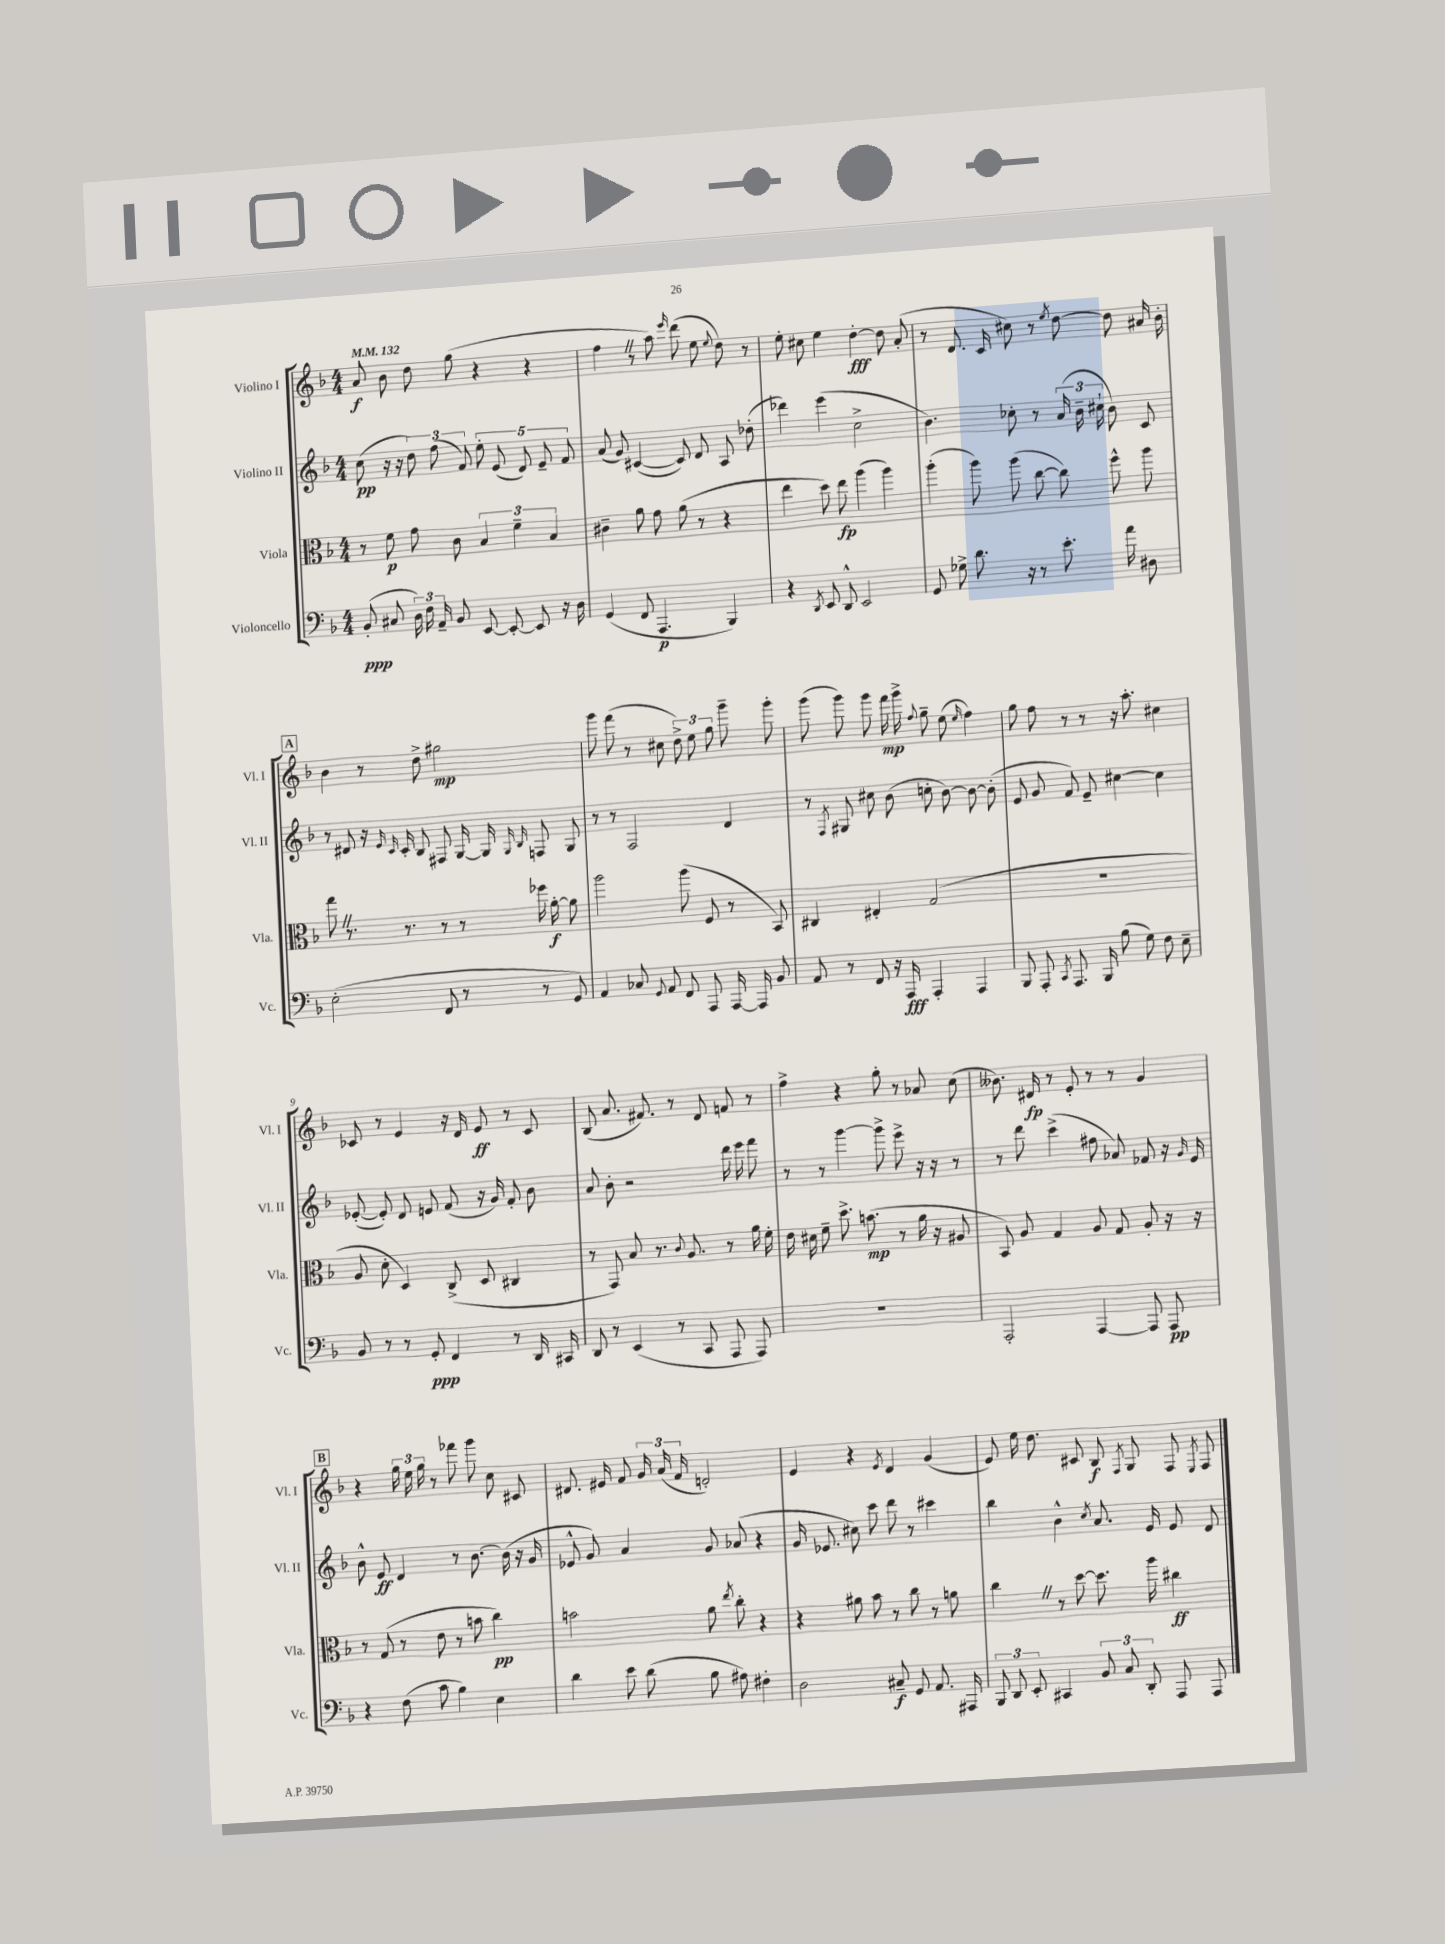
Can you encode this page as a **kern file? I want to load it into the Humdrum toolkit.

**kern	**kern	**kern	**kern
*staff4	*staff3	*staff2	*staff1
*clefF4	*clefC3	*clefG2	*clefG2
*k[b-]	*k[b-]	*k[b-]	*k[b-]
*M4/4	*M4/4	*M4/4	*M4/4
*MM132	*MM132	*MM132	*MM132
(8BB-'/	8r	(8cc\	8a/
8C#/	8f\	16r	8b-\
.	.	16r	.
24D\)	8g\	12dd\)	8dd\
24F\	.	.	.
24AA~/	.	(12ff\	.
8BB-/	8c\	.	(8gg\
.	.	12f/)	.
[8EE/	6B-/	10ee'\	4r
.	.	(10e/	.
8EE'/_	.	.	.
.	6f~\	.	.
.	.	10d/)	.
8EE/]	.	.	4r
.	.	10e~/	.
.	6B-/	.	.
16r	.	.	.
.	.	10f/	.
16D\	.	.	.
=	=	=	=
(4GG/	4c#~\	(8a/	4ff\
.	.	8g/)	.
8FF/	8a\	([4c#/	8r
4.AAA/	8g\	.	8aa\)
.	.	.	16qqeee/
.	(8a\	8c#/])	(8ddd\
.	8r	8d/	8ee\
.	.	.	8qqee/
4BBB-/)	4r	8A/	8dd\)
.	.	(8dd-'\	8r
=	=	=	=
4r	4ee\	4ddd-\)	8ee'\
.	.	.	8cc#\
8qDD/	.	.	.
8EE/	8dd\)	(4eee\	4ee\
8DD^^/	8ee\	.	.
2EE/	(4aa\	2cc^\	[4dd'\
.	4aa\)	.	8dd\]
.	.	.	(8a'/
=	=	=	=
8GG/	(4aa'\	4.b-\)	8r
8G-^\	.	.	8.d/
8.d\	8aa\)	.	.
.	.	.	16c/
.	(8aa\	8cc-'\	8cc#\)
16r	.	.	.
8r	[8cc\	8r	8r
.	.	.	8qee/
8.e'\	8cc\])	(24a/	[8dd\
.	.	24b-~\	.
.	.	24cc#`\	.
.	8ff^^\	8b-\)	8dd\]
16a\	.	.	.
8D#\	8aa\	8c/	16a#/
.	.	.	16b-'\
=	=	=	=
(2E'\	8gg\	8r	4b-\
.	8.r	8d#/	.
.	.	16r	8r
.	.	16qqe/	.
.	.	16qqc/	.
.	8.r	16c'/	.
.	.	8B-/	8dd^\
8FF/	8r	8F#/	2gg#\
8r	8r	[16G/	.
.	.	16G/]	.
.	.	16qqG/	.
.	.	16qqB-/	.
8r	16ff-\	8F/	.
.	[16a'\	.	.
8GG/)	8a\]	8G/	.
=	=	=	=
4AA/	2aa\	8r	8ggg\
.	.	8r	(8fff\
8C-/	.	2F/	8r
8qqGG/	.	.	.
8AA/	.	.	8cc#\
8FF/	(8aa\	.	12dd^\)
.	.	.	12ee\
8AAA/	8F/	.	.
.	.	.	12gg\
[16AAA/	8r	4d/	8ggg~\
16AAA/]	.	.	.
8BB-/	8BB-/)	.	8ggg'\
=	=	=	=
8AA/	4C#/	8r	(8ggg\
.	.	8qF/	.
8r	.	8G#/	8ggg\)
8FF/	4E#'/	8cc#\	8ggg\
16r	.	(8b-\	16fff\
16AAA/	.	.	16ggg^\
.	.	.	8qqff/
4AAA'/	(2G/	8cc'\	8gg~\
.	.	[8b-\)	(8ee\
.	.	.	16qqee/
4AAA/	.	8b-\_	4ff\)
.	.	(8b-'\]	.
=	=	=	=
8BBB-/	1r	8e/	8gg\
8AAA'/	.	8g/	8ff\
8qCC/	.	.	.
8.AAA/	.	8f/)	8r
.	.	8e~/	8r
16BBB-/	.	.	.
(8B-\	.	[4cc#\	16r
.	.	.	8.aa'\
8G\)	.	.	.
8F\	.	4cc#\]	4cc#\
8E~\	.	.	.
=	=	=	=
8BB-/	8A/	([8e-'/	8c-/
8r	8d'\	8e-'/])	8r
8r	4D/)	8d/	4e/
8GG'/	.	8e/	.
4FF/	(8C^/	(8f/	16r
.	.	.	16d/
.	8D/	16r	8e/
.	.	16g/)	.
8r	4C#/	8f'/	8r
16DD/	.	8b-\	8c-/
16CC#/	.	.	.
=	=	=	=
8DD/	8r	8a/	(8B-/
8r	8GG/)	8b-'\	8.a/
(4EE/	8B-/	2r	.
.	.	.	8.f#/)
.	8.r	.	.
8r	.	.	8r
.	8qqc/	.	.
.	8.A/	.	.
8CC/	.	.	8d/
8AAA/	8r	16ddd\	8f/
.	.	16eee\	.
8AAA/)	16a\	8fff\	8r
.	16f'\	.	.
=	=	=	=
1r	16e\	8r	4ff^\
.	16d#\	.	.
.	8f~\	8r	.
.	8.dd^\	[4ggg\	4r
.	(8.b\	.	.
.	.	8ggg^\]	8gg'\
.	8r	8eee^\	8r
.	16a\	16r	8a-/
.	16r	16r	.
.	8A#/	8r	(8cc\
=	=	=	=
2AAA'/	8BB-/)	8r	8.b--\)
.	8A/	8ddd\	.
.	.	.	16d#/
.	4G/	(4ccc^\	8r
.	.	.	8e'/
[4AAA/	8A/	8ff#\	8r
.	8G/	8a-/)	8r
8AAA/]	8A'/	8f-/	4g/
8AAA/	16r	16r	.
.	.	16qqg/	.
.	16r	16e/	.
=	=	=	=
4r	8r	8b-^^\	4r
.	(8G/	8e/	.
(8F\	8r	4d/	24gg\
.	.	.	24ee\
.	.	.	24gg\
8c\	8e\	.	8r
4B-\)	8r	8r	8fff-\
.	8b\	[8.b-\	8ggg\
4E\	4cc\)	.	8cc\
.	.	(16b-\]	.
.	.	16r	8c#/
.	.	16g/	.
=	=	=	=
4d\	2b\	8e-^^/	8.d#/
.	.	8g/)	.
.	.	.	16e#/
8e\	.	4a/	8f/
(8d\	.	.	24g/
.	.	.	(24a/
.	.	.	24f/
8B-\	8a\	8g/	2d'/)
.	8qee/	.	.
8A#\)	8cc'\	(8a-/	.
4F#'\	4r	4r	.
=	=	=	=
2D\	4r	16g/	4e/
.	.	8.e-/	.
.	8a#\	8cc#\)	4r
.	8b-\	8ccc\	.
.	.	.	8qe/
8C#~/	8r	8ddd\	4d/
8GG/	8cc\	8r	.
8.AA/	8r	4ccc#\	(4g/
.	8a\	.	.
16AAA#/	.	.	.
=	=	=	=
12BBB-/	4cc\	4bb-\	8e/)
12DD/	.	.	.
.	.	.	16ee\
12EE'/	.	.	.
.	.	.	8.dd\
4CC#/	8r	4b-^^\	.
.	[8dd\	.	8c#/
.	.	8qcc/	.
12BB-/	8.dd\]	8.a/	8B-/
12C/	.	.	.
.	.	.	8qF/
.	.	.	8G/
12DD'/	.	.	.
.	16aa\	16e/	.
8AAA/	4cc#\	8e/	8F/
.	.	.	8qE/
8AAA/	.	8d/	8F/
==	==	==	==
*-	*-	*-	*-
